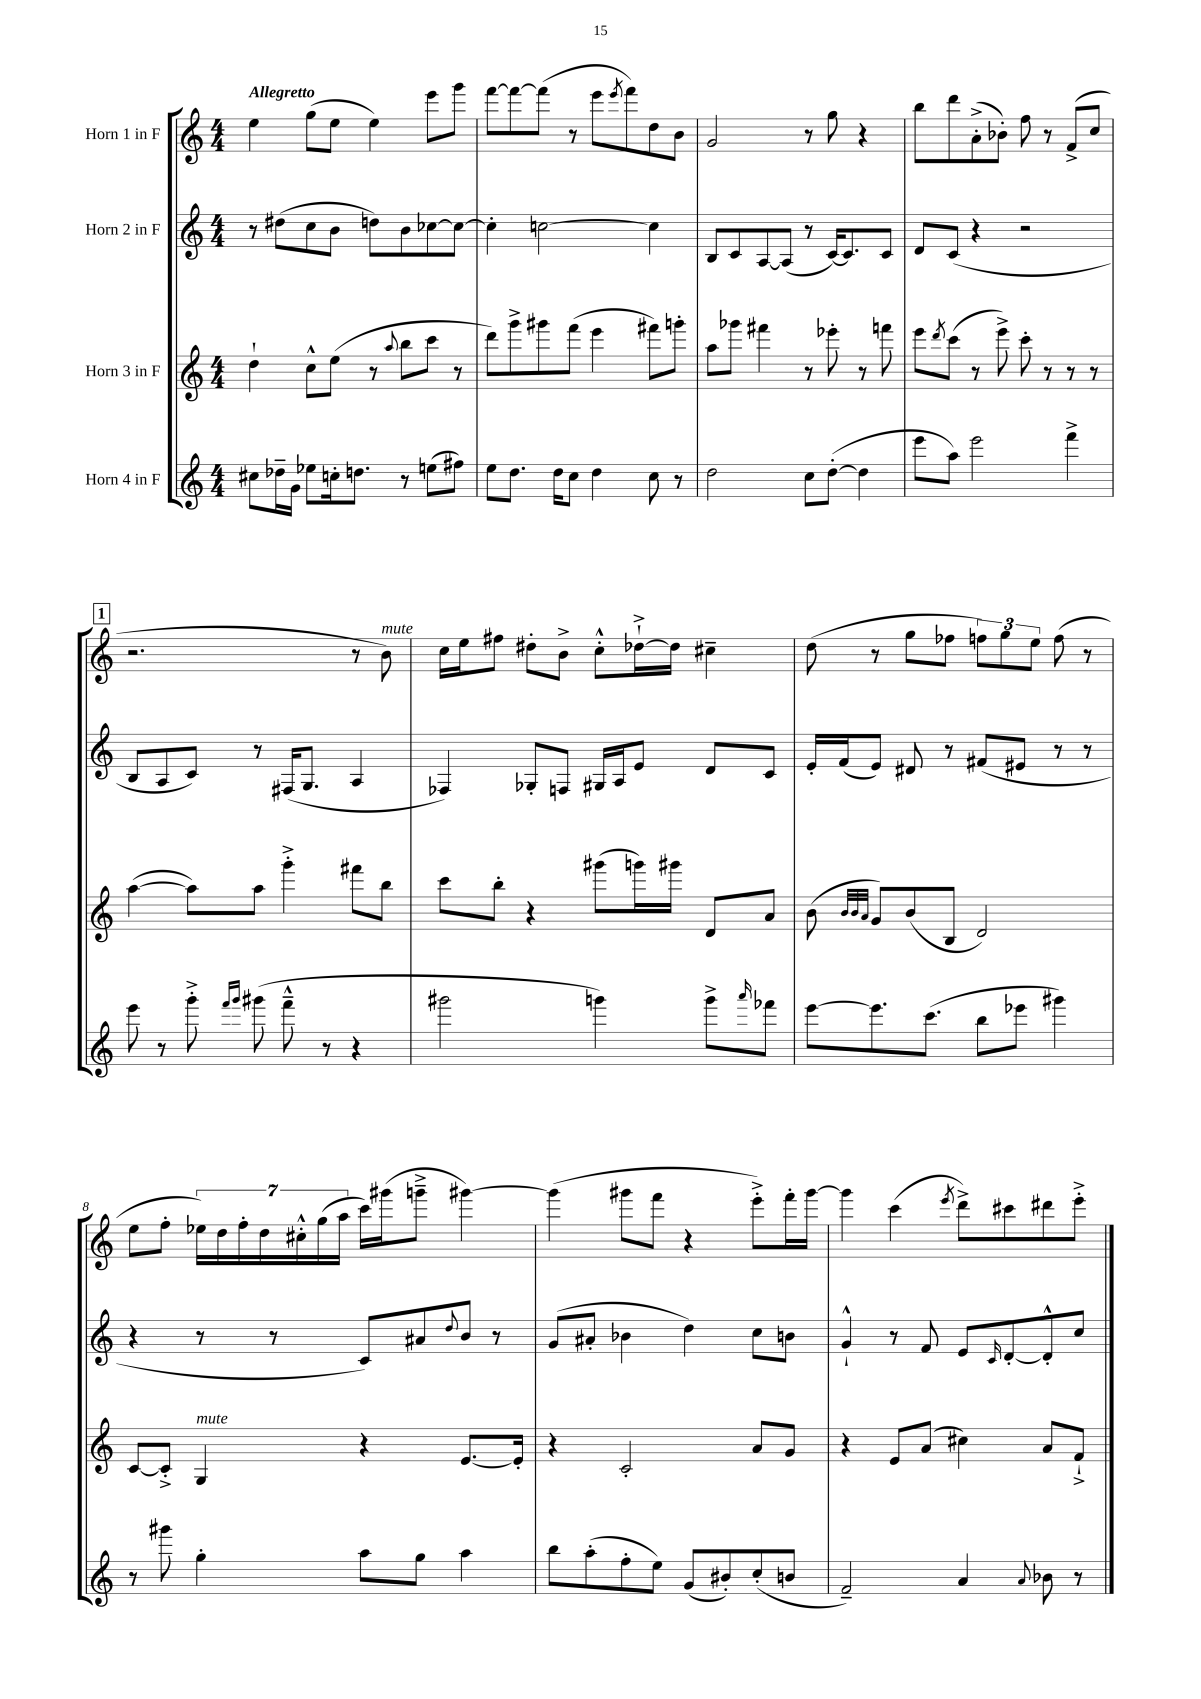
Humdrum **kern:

**kern	**kern	**kern	**kern
*part4	*part3	*part2	*part1
*staff4	*staff3	*staff2	*staff1
*I"Horn 4 in F	*I"Horn 3 in F	*I"Horn 2 in F	*I"Horn 1 in F
*clefG2	*clefG2	*clefG2	*clefG2
*k[]	*k[]	*k[]	*k[]
*M4/4	*M4/4	*M4/4	*M4/4
=1	=1	=1	=1
!	!	!	!LO:TX:a:B:t=Allegretto
8cc#X\L	4dd`\	8r	4ee\
16dd-X~\L	.	(8dd#X\L	.
16g\JJ	.	.	.
8ee-X\L	8cc^^\L	8cc\	(8gg\L
16ccn'\k	(8ee\J	8b\J	8ee\J
8.ddn\J	.	.	.
.	8r	8ddn\L)	4ee\)
.	8qqaa/	.	.
8r	8bb\L	8b\	.
(8een\L	8ccc\J	[8cc-X\	8eee\L
8ff#X\J)	8r	8cc-\J_	8ggg\J
=2	=2	=2	=2
8ee\L	8ddd\L)	4cc-'\]	[8fff\L
8.dd\J	8ggg^\	.	8fff\_
.	8ggg#X\	[2ccn\	(8fff\J]
16dd\KL	.	.	.
8cc\J	(8fff\J	.	8r
4dd\	4eee\	.	8eee\L
.	.	.	8qeee/
.	.	.	8fff\)
8cc\	8fff#X\L)	4cc\]	8dd\
8r	8gggn'\J	.	8b\J
=3	=3	=3	=3
2dd\	8aa\L	8B/L	2g/
.	8ggg-X\J	8c/	.
.	4fff#X\	[8A/	.
.	.	(8A/J]	.
8cc\L	8r	8r	8r
([8dd'\J	8eee-X'\	[16c/KL)	8gg\
.	.	8.c/]	.
4dd\]	8r	.	4r
.	8fffn\	8c/J	.
=4	=4	=4	=4
8eee\L	8eee\L	8d/L	8bb\L
.	8qddd/	.	.
8aa\J)	(8ccc\J	(8c/J	8ddd\
2eee\	8r	4r	(8a'^\
.	8eee^\)	.	8b-X'\J)
.	8ccc'\	2r	8ff\
.	8r	.	8r
4fff^\	8r	.	(8f^/L
.	8r	.	8cc/J
!!LO:LB:g=z
!!LO:REH:place=s1:t=1
=5	=5	=5	=5
8eee\	([4aa\	8B/L	2.r
8r	.	8A/	.
8ggg'^\	8aa\L])	8c/J)	.
16qqfff/LL	.	.	.
16qqggg/JJ	.	.	.
(8ggg#X\	8aa\J	8r	.
8fff~^^\	4ggg'^\	(16F#X/KL	.
.	.	8.G/J	.
8r	.	.	.
4r	8fff#X\L	4A/	8r
!	!	!	!LO:TX:a:i:t=mute
.	8bb\J	.	8b\)
=6	=6	=6	=6
2ggg#X\	8ccc\L	4F-X/)	16cc\LL
.	.	.	16ee\J
.	8bb'\J	.	8ff#X\J
.	4r	8G-X'/L	8dd#X'\L
.	.	8Fn/J	8b^\J
4gggn\)	(8ggg#X\L	16G#X/LL	8cc'^^\L
.	.	16A/J	.
.	16gggn\L)	8e/J	[16dd-X`^\L
.	16ggg#X\JJ	.	16dd-\JJ]
8ggg^\L	8d/L	8d/L	4cc#X~\
16qqaaa/	.	.	.
8fff-X\J	8a/J	8c/J	.
=7	=7	=7	=7
[8eee\L	(8b\	16e'/LL	(8dd\
.	.	(16f/J	.
.	32qqb/LLL	.	.
.	32qqb/	.	.
.	32qqa/JJJ	.	.
8.eee\]	8g/L)	8e/J)	8r
.	(8b/	8d#X/	8gg\L
(8.ccc\J	.	.	.
.	8B/J	8r	8ff-X\J
8bb\L	2d/)	(8f#X/L	12ffn\L)
.	.	.	12gg\
8eee-X\J	.	8e#X/J	.
.	.	.	12ee\J
4ggg#X\)	.	8r	(8ff\
.	.	8r	8r
!!LO:LB:g=z
=8	=8	=8	=8
8r	[8c/L	4r	8ee\L
8ggg#X\	8c'^/J]	.	8ff'\J
!	!LO:TX:a:i:t=mute	!	!
4gg'\	4G/	8r	28ee-X\LL)
.	.	.	28dd\
.	.	.	28ff'\
.	.	.	28dd\
.	.	8r	.
.	.	.	28cc#X'^^\
.	.	.	(28gg\
.	.	.	28aa\JJ
8aa\L	4r	8c/L)	16ccc\LL)
.	.	.	(16ggg#X\J
8gg\J	.	8a#X/	8gggn~^\J
.	.	8qqdd/	.
4aa\	[8.e/L	8b/J	[4ggg#X\)
.	.	8r	.
.	16e'/Jk]	.	.
=9	=9	=9	=9
8bb\L	4r	(8g/L	(4ggg#\]
(8aa'\	.	8a#X'/J	.
8ff'\	2c'/	4b-X\	8ggg#X\L
8ee\J)	.	.	8fff\J
(8g/L	.	4dd\)	4r
8b#X'/)	.	.	.
(8cc'/	8a/L	8cc\L	8eee'^\L)
8bn/J	8g/J	8bn\J	16fff'\L
.	.	.	[16ggg#\JJ
=10	=10	=10	=10
2f~/)	4r	4g`^^/	4ggg#\]
.	8e/L	8r	(4ccc\
.	(8a/J	8f/	.
.	.	.	8qeee/
4a/	4cc#X\)	8e/L	8ddd^\L)
.	.	16qqc/	.
.	.	[8d'/	8ccc#X\
8qqa/	.	.	.
8b-X\	8a/L	8d'^^/]	8ddd#X\
8r	8f`^/J	8cc/J	8eee'^\J
==	==	==	==
*-	*-	*-	*-
